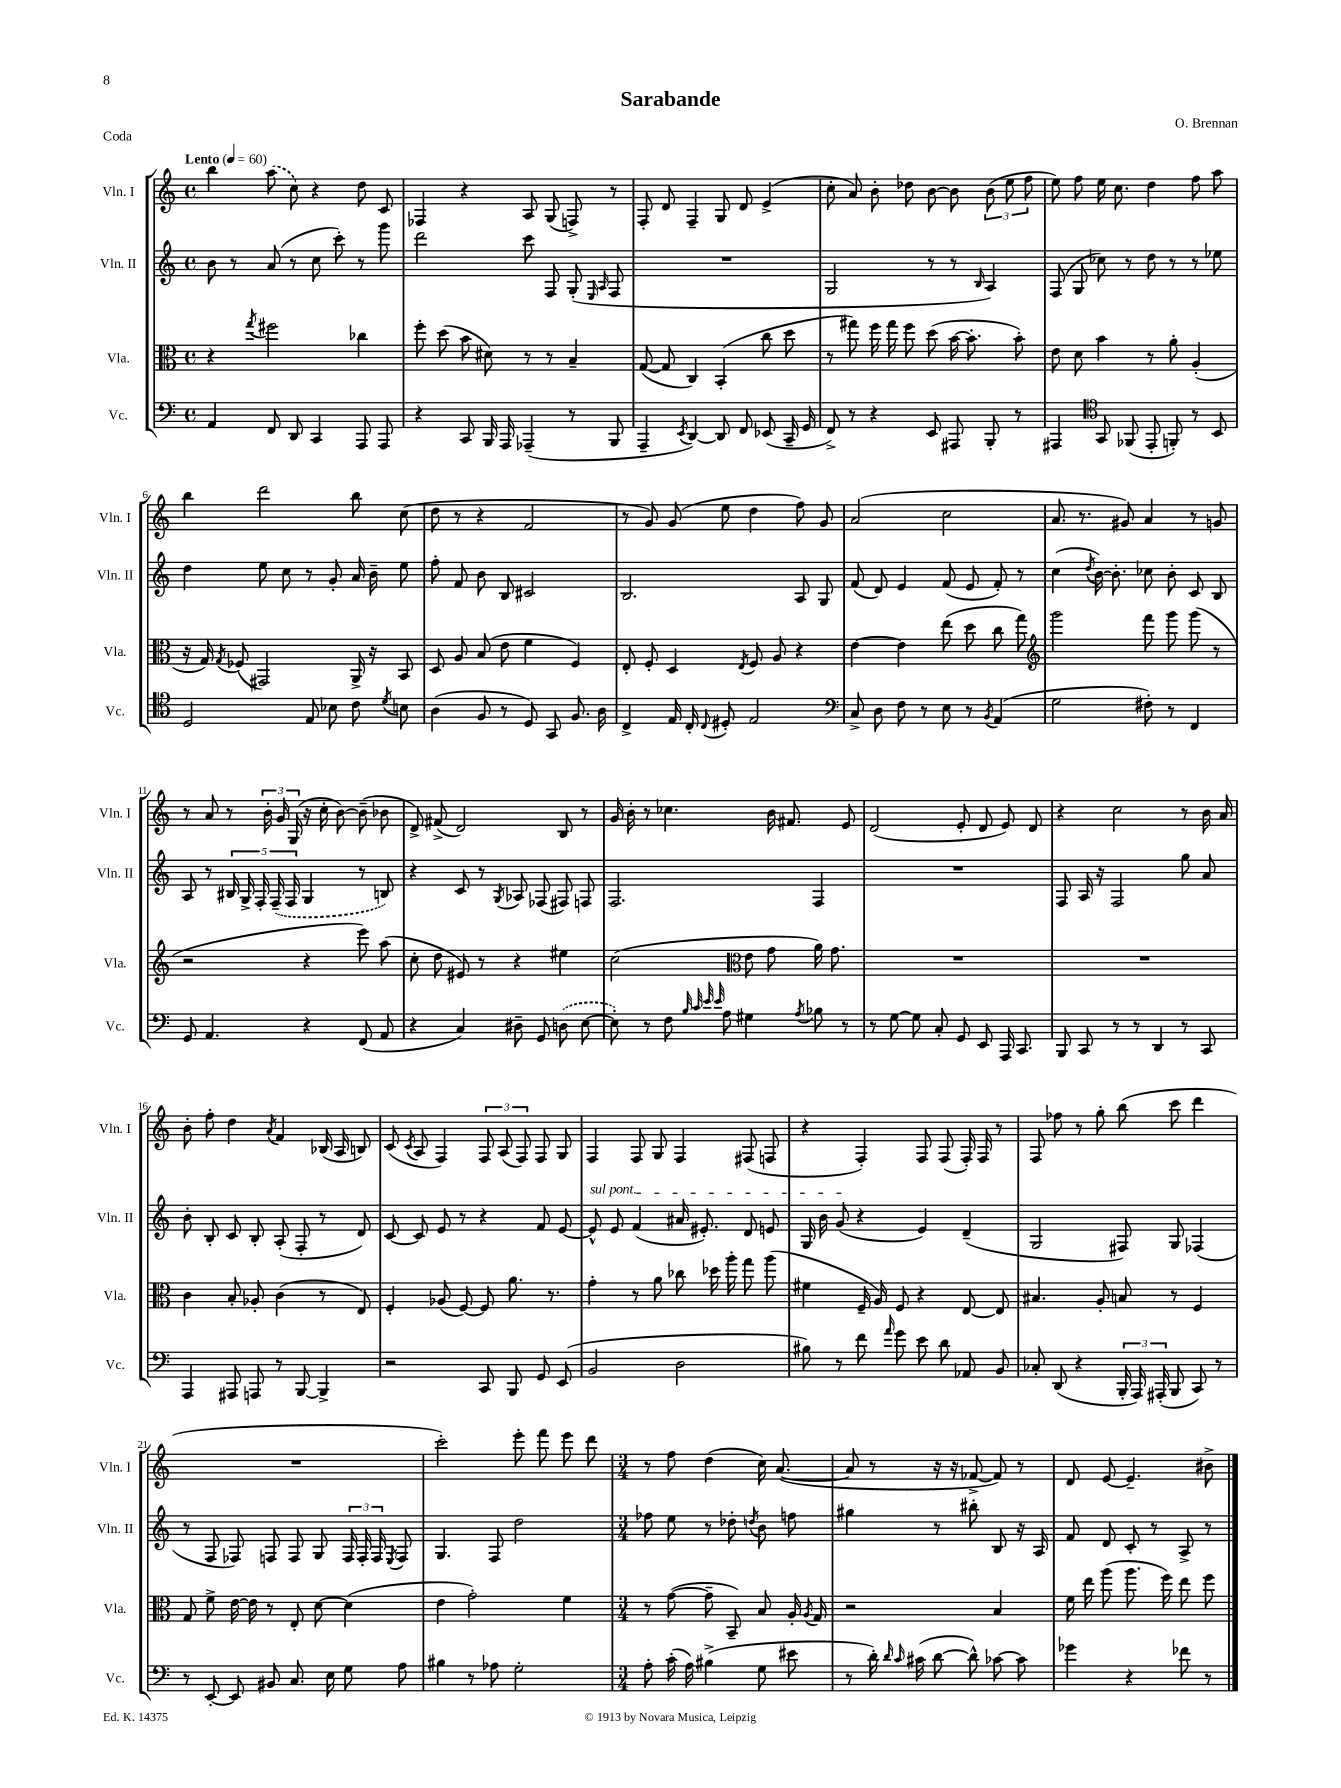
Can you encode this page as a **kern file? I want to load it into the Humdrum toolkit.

**kern	**kern	**kern	**kern
*staff4	*staff3	*staff2	*staff1
*clefF4	*clefC3	*clefG2	*clefG2
*k[]	*k[]	*k[]	*k[]
*M4/4	*M4/4	*M4/4	*M4/4
*met(c)	*met(c)	*met(c)	*met(c)
*MM60	*MM60	*MM60	*MM60
4AA	4r	8b	4bb
.	.	8r	.
.	8qgg	.	.
8FF	2ff#	(8a	(8aa
8DD	.	8r	8cc)
4CC	.	8cc	4r
.	.	8ccc')	.
8AAA	4cc-	8r	8dd
8AAA	.	8ggg	8c
=	=	=	=
4r	8ff'	2ddd	4F-
.	(8dd	.	.
8CC	8b	.	4r
16BBB	8d#)	.	.
16AAA	.	.	.
(4AAA-~	8r	8ccc	8A
.	8r	8F	(8G
8r	4B~	(8G'	8F^)
.	.	16qqE	.
.	.	16qqA	.
8BBB	.	8F	8r
=	=	=	=
4AAA~	([8G	1r	8F'
.	8G]	.	8d
8qEE	.	.	.
[4DD)	4C)	.	4F~
8DD]	(4BB'	.	8G
8FF	.	.	8d
(8EE-	8cc	.	(4e^
16CC~	8dd	.	.
16GG	.	.	.
=	=	=	=
8FF^)	8r	2G	8cc'
8r	8gg#)	.	8a)
4r	16ff	.	8b'
.	16gg#	.	.
.	8ff	.	8dd-
8EE	(8dd	8r	[8b
8AAA#	[16b	8r	8b]
.	8.b']	.	.
.	.	16qqB	.
8BBB'	.	4A)	(12b
.	.	.	12ee
8r	8b')	.	.
.	.	.	12ff
=	=	=	=
4AAA#	8e	(8F	8ee)
.	8d	8G	8ff
*clefC4	*	*	*
8GG	4b	8cc-)	16ee
.	.	.	8.cc
(8FF-	.	8r	.
8EE'	8r	8dd	4dd
8FF')	8a'	8r	.
8r	(4A'	8r	8ff
8BB	.	8ee-	8aa
=	=	=	=
2D	16r	4dd	4bb
.	16G)	.	.
.	8qG	.	.
.	(8F-	.	.
.	2GG#)	8ee	2ddd
.	.	8cc	.
8E	.	8r	.
8B-	.	8g'	.
8c	16AA^	16a	8bb
.	16r	16b~	.
8qd	.	.	.
8B	8BB	8ee	(8cc
=	=	=	=
(4A	8D	8ff'	8dd
.	8A	8f	8r
8F	(8B	8b	4r
8r	8e	8B	.
8D)	4f	2c#	2f
8GG	.	.	.
8.F	4F)	.	.
16A	.	.	.
=	=	=	=
4C^	8E'	2.B	8r
.	8F'	.	8g)
16E	4D	.	(8g
16C'	.	.	.
8qqC	.	.	.
8D#'	.	.	8ee
.	8qE	.	.
2E	8F	.	4dd
.	8A	.	.
.	4r	8A	8ff)
.	.	8G	8g
=	=	=	=
*clefF4	*	*	*
8C^	[4e	(8f	(2a
8D	.	8d)	.
8F	4e]	4e	.
8r	.	.	.
8E	(8ee	(8f	2cc
8r	8dd	8e	.
8qBB	.	.	.
(4AA	8cc	8f')	.
.	8gg)	8r	.
=	=	=	=
*	*clefG2	*	*
2G	2ggg	(4cc	8.a
.	.	.	8.r
.	.	8qdd	.
.	.	[16b)	.
.	.	8.b']	.
.	.	.	8g#)
8F#')	8fff	8cc-	4a
8r	8ggg	8b'	.
4FF	(8ggg	8c	8r
.	8r	8B	8g
=	=	=	=
8GG	2r	8A	8r
4.AA	.	8r	8a
.	.	20B#	8r
.	.	20G^	.
.	.	20F'	.
.	.	.	24b'
.	.	(20F~	.
.	.	.	24g
.	.	20F	.
.	.	.	(24G
4r	4r	4G	16r
.	.	.	16cc'
.	.	.	[8b)
(8FF	8eee)	8r	(8b~]
8AA	(8aa	8B)	8b-
=	=	=	=
4r	8cc'	4r	8d^)
.	8dd	.	(8f#^
4C)	8e#)	8c	2d)
.	8r	8r	.
.	.	8qG	.
8D#~	4r	8A-	.
8GG	.	(8F-	.
(8D	4ee#	8F#)	8B
[8E	.	8F	8r
=	=	=	=
8E'])	(2cc	2.F	16g
.	.	.	16b'
8r	.	.	8r
8F	.	.	4.cc-
32qqB	.	.	.
32qqc	.	.	.
32qqe	.	.	.
32qqe	.	.	.
8A	.	.	.
*	*clefC3	*	*
4G#	8e	.	.
.	8g	.	16b
.	.	.	8.f#
8qA	.	.	.
8B-	16a)	4F	.
.	8.g	.	.
8r	.	.	8e
=	=	=	=
8r	1r	1r	(2d
[8G	.	.	.
8G]	.	.	.
8C'	.	.	.
8GG	.	.	8e'
8EE	.	.	8d
16AAA	.	.	8e)
8.CC	.	.	.
.	.	.	8d
=	=	=	=
8BBB	1r	8F	4r
8CC	.	16A	.
.	.	16r	.
8r	.	2F	2cc
8r	.	.	.
4DD	.	.	.
8r	.	8gg	8r
8CC	.	8a	16b
.	.	.	16a
=	=	=	=
4AAA	4c	8b'	8b'
.	.	8B'	8ff'
8AAA#	8B'	8c	4dd
8AAA	8A-'	8B'	.
.	.	.	8qa
8r	(4c	(8A'	4f
[8BBB	.	8F'	.
4BBB^]	8r	8r	(16B-
.	.	.	16A
.	8E)	8d)	8B)
=	=	=	=
2r	4F'	[8c	(8c
.	.	.	8qc
.	.	8c]	8A
.	(8A-	8e	4F)
.	[8F)	8r	.
8CC	8F]	4r	12F
.	.	.	(12A
8BBB	8.a	.	.
.	.	.	12F)
8GG	.	8f	8F
.	8.r	.	.
(8EE	.	[8e	8G
=	=	=	=
2BB	4g'	8e^^]	4F
.	.	8e	.
.	8r	(4f	8F
.	8a	.	8G
2D	8cc-	16a#	4F
.	.	8.e#')	.
.	16dd-	.	.
.	16aa'	.	.
.	8gg	8d	(8F#
.	(8aa	8e	8F
=	=	=	=
8B#)	4f#	16G	4r
.	.	16b	.
8r	.	(8g	.
8f	16F~	4r	4F')
.	16A)	.	.
16qqa	.	.	.
8g	8F	.	.
8e	4r	4e)	8F
8d	.	.	(8F
8AA-	[8E	(4d~	16F')
.	.	.	16F
8BB	8E]	.	8r
=	=	=	=
8C-'	4.B#	2G	8F
(8DD	.	.	8ff-
4r	.	.	8r
.	8A'	.	8gg'
24BBB'	8B	8F#)	(8bb
24AAA)	.	.	.
(24AAA#'	.	.	.
8BBB	8r	8G	8ccc
8CC)	4F	(4F-	4ddd
8r	.	.	.
=	=	=	=
8r	8G	8r	1r
[8EE'	8f^	8F	.
8EE]	[16e	8F-)	.
.	16e]	.	.
8BB#	8r	8F	.
8.C	8E'	8F	.
.	[8d	8G	.
16E	.	.	.
8G	(4d]	24F	.
.	.	24F'	.
.	.	24F	.
.	.	8qE	.
8A	.	8F	.
=	=	=	=
4B#	4e	4.G	2ccc')
8r	2g')	.	.
8A-	.	8F	.
2G'	.	2dd	8eee'
.	.	.	8fff
.	4f	.	8eee
.	.	.	8ddd
=	=	=	=
*M3/4	*M3/4	*M3/4	*M3/4
8A'	8r	8ff-	8r
(16c'	([8g	8ee	8ff
16A)	.	.	.
(4B#^	8g~]	8r	(4dd
.	8BB~)	8dd-'	.
.	.	8qdd	.
8G	8B	8b	16cc)
.	.	.	([8.a
8e#	16A'	8ff	.
.	8qA	.	.
.	16G	.	.
=	=	=	=
8r	2r	4gg#	8a]
16d')	.	.	8r
16qqd	.	.	.
16qqc	.	.	.
(16c#	.	.	.
[8d	.	8r	16r
.	.	.	16r
8d^^])	.	8bb#'	[8f-^
[8c-	4B	8B	8f-])
8c-]	.	16r	8r
.	.	16A	.
=	=	=	=
4g-	16f	8f	8d
.	16ee	.	.
.	(8aa	8d	[8e
4r	8.aa	8c'	4.e~]
.	.	8r	.
.	16ff)	.	.
8f-	8ee	8A^	.
8r	8ff	8r	8b#^
==	==	==	==
*-	*-	*-	*-
